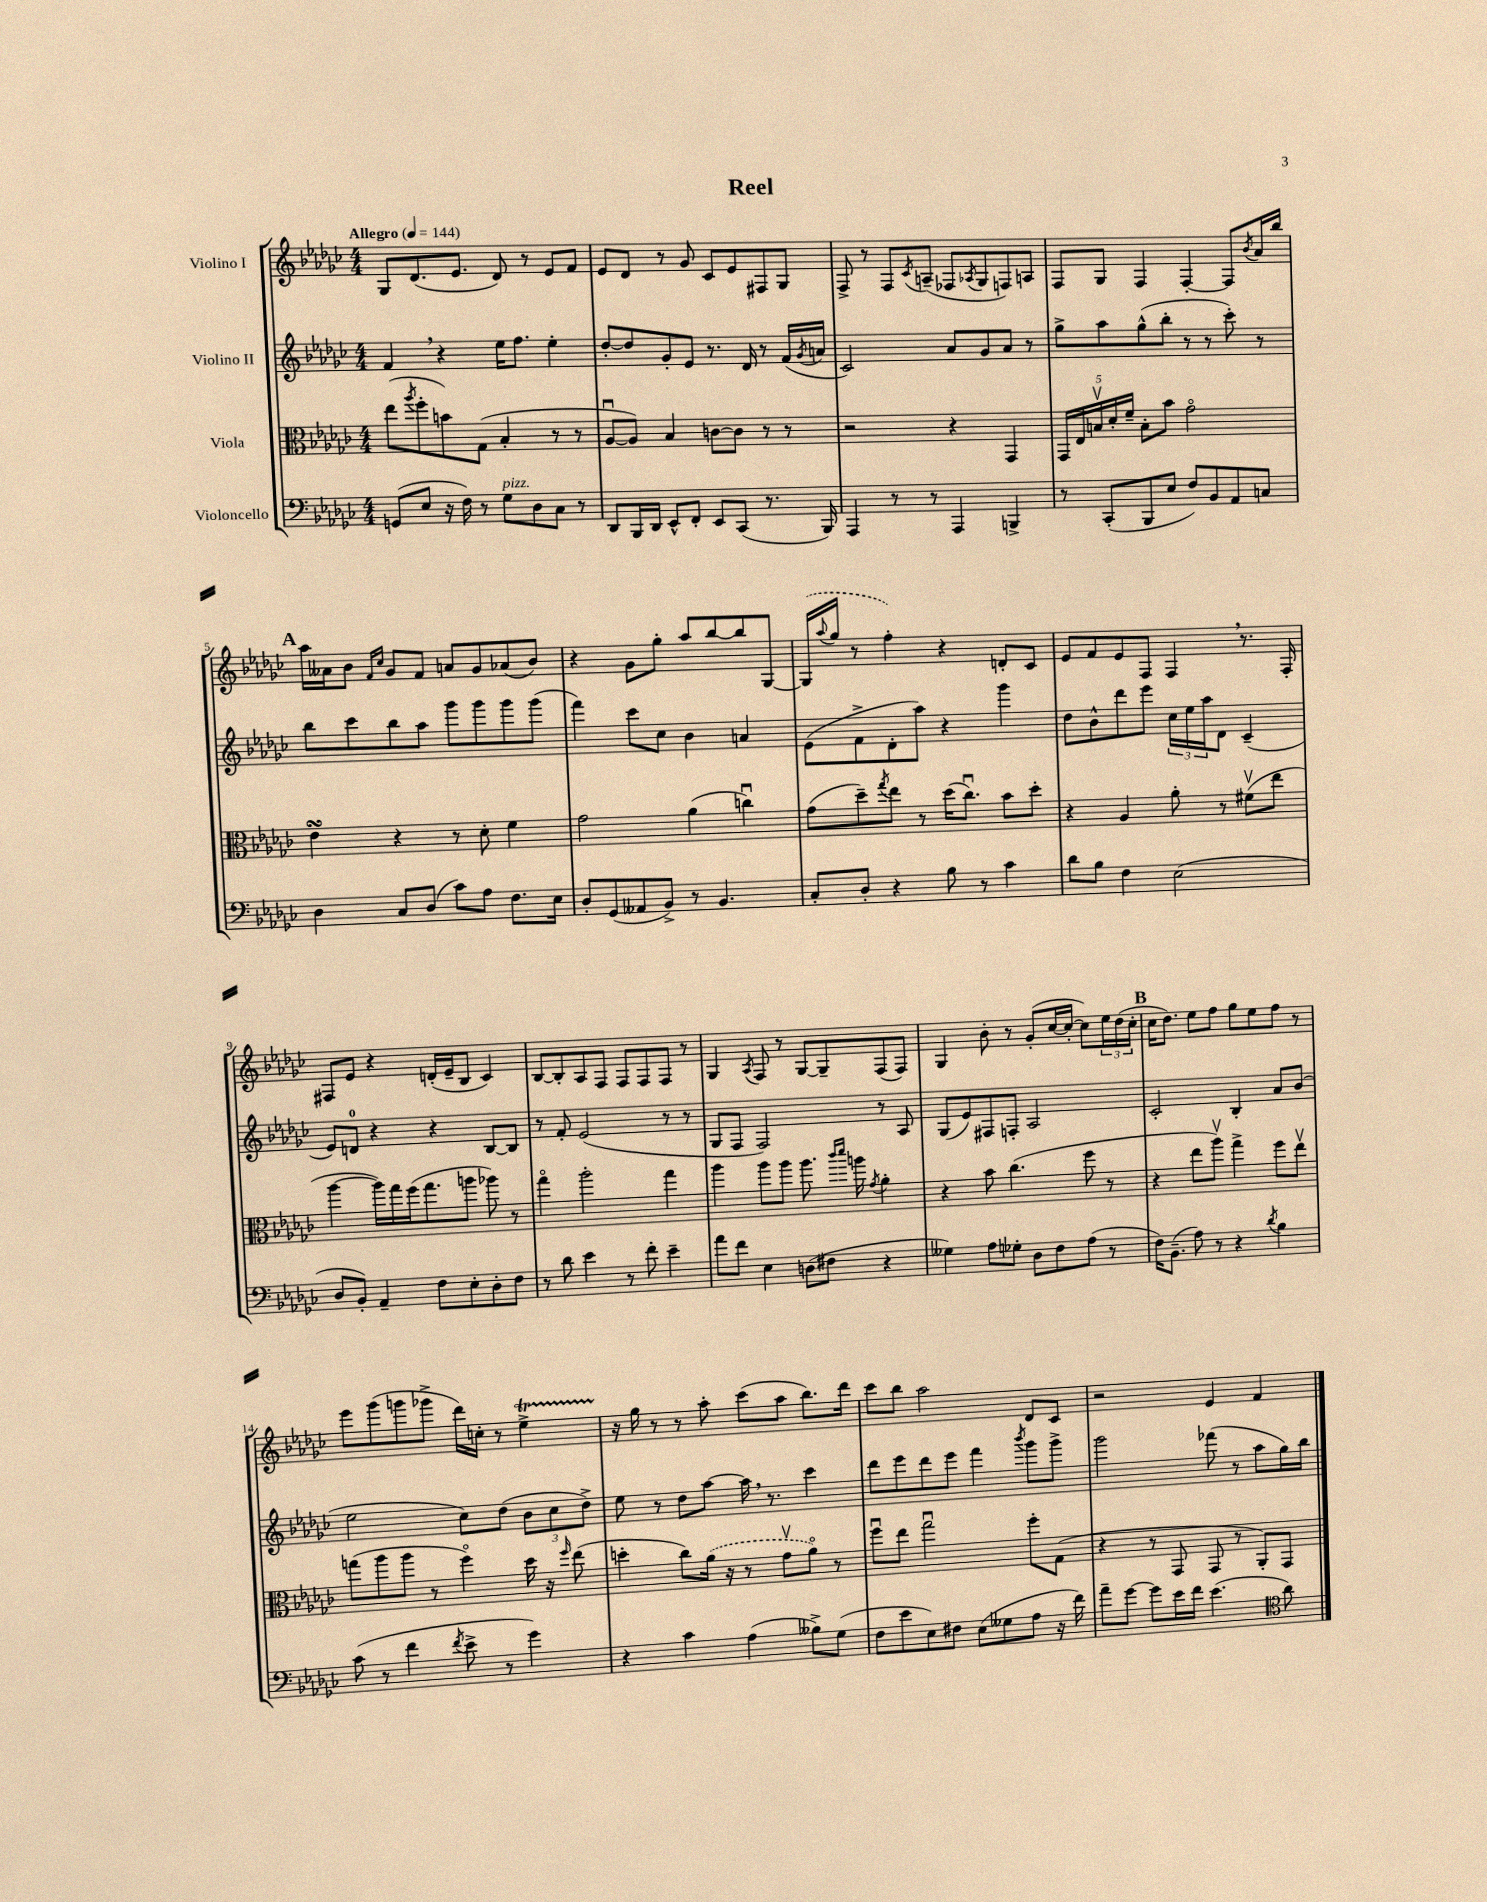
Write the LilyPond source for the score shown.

\header { title = "Reel" }
<<
\new StaffGroup <<
\new Staff = "s0" \with { instrumentName = "Violino I" } {
    \clef treble \key ges \major \numericTimeSignature \time 4/4 \tempo "Allegro" 4 = 144
    ges8 des'8.( ees'8. des'8) r8 ees'8 f'8 |
    ees'8 des'8 r8 ges'8 ces'8 ees'8 fis8 ges8 |
    f8-> r8 f8 \acciaccatura { ces'8 } a8--( fes8 \acciaccatura { aes8 } ges8 f8) a8 |
    f8 ges8 f4 f4~-. f8 \acciaccatura { bes'8 } aes'16 bes''16 |
    \mark \markup { \bold "A" } aes''16 aeses'16 bes'8 \grace { f'16 ces''16 } ges'8 f'8 a'8 ges'8 aes'8( bes'8) |
    r4 ges'8 ges''8-. aes''8 bes''8~ bes''8 ges8~ |
    \once \slurDashed ges16( \appoggiatura { aes''8 } ges''16 r8 f''4-.) r4 d'8-. ces'8 |
    ees'8 f'8 ees'8 f8 f4 \breathe r8. f16-. |
    fis8 ees'8 r4 d'16-.( ees'16-- bes8 ces'4) |
    bes8~ bes8-. aes8 f8 f8 f8 f8 r8 |
    ges4 \acciaccatura { aes8 } f8 r8 ges8~ ges8-- f8( f8) |
    ges4 bes'8-. r8 ges'8-.( ces''16~ ces''16~-. ces''8) \tuplet 3/2 { ees''16 des''16( ces''16-. } |
    \mark \markup { \bold "B" } ces''16 des''8.) ees''8 f''8 ges''8 ees''8 f''8 r8 |
    ees'''8 ges'''8( g'''8 ges'''8-> des'''16) c''16-. r8 ees''4->\startTrillSpan |
    r16\stopTrillSpan ges''16 r8 r8 aes''8-. ces'''8( aes''8 bes''8.) des'''16 |
    ces'''8 bes''8 aes''2 des'8 ces'8 |
    r2 ees'4 f'4 \bar "|." |
}
\new Staff = "s1" \with { instrumentName = "Violino II" } {
    \clef treble \key ges \major \numericTimeSignature \time 4/4
    f'4 \breathe r4 ees''16 f''8. ees''4-. |
    des''8~-. des''8 ges'8-. ees'8 r8. des'16 r8 f'16( \acciaccatura { ges'8 } a'16 |
    ces'2) aes'8 ges'8 aes'8 r8 |
    ges''8-> aes''8 ges''8-^( bes''8-. r8 r8 ces'''8-.) r8 |
    \mark \markup { \bold "A" } bes''8 ces'''8 bes''8 aes''8 ges'''8 ges'''8 ges'''8 ges'''8( |
    f'''4) ces'''8 ces''8 bes'4 a'4 |
    ees'8( f'8-> des'8-. aes''8) r4 ges'''4 |
    des''8 bes'8-^ des'''8 ees'''8 \tuplet 3/2 { ces''16 ees''16 aes''16 } des'8 ces'4--( |
    ees'8) d'8-0 r4 r4 bes8~ bes8 |
    r8 f'8-. ees'2( r8 r8 |
    ges8 f8 f2) r8 aes8 |
    ges8( ees'8) fis8 f8-. aes2 |
    \mark \markup { \bold "B" } ces'2-. bes4-. aes'8 bes'8( |
    ees''2 ces''8) des''8( \tuplet 3/2 { bes'8 ces''8 des''8->) } |
    ees''8 r8 des''8 aes''8~ aes''16 \breathe r8. ces'''4 |
    des'''8 ees'''8 des'''8 ees'''8 f'''4 \acciaccatura { bes'''8 } ges'''8 ges'''8-> |
    ges'''2 fes'''8( r8 aes''8 ges''16) bes''16 \bar "|." |
}
\new Staff = "s2" \with { instrumentName = "Viola" } {
    \clef alto \key ges \major \numericTimeSignature \time 4/4
    ees''8( \acciaccatura { aes''8 } f''8-. b'8) ges8( bes4-. r8 r8 |
    aes8~\downbow aes8) bes4 c'8~ c'8 r8 r8 |
    r2 r4 ges,4 |
    \tuplet 5/4 { ges,16 ees16 b16\upbow des'16-. f'16-- } b8-. bes'8 ges'2\flageolet |
    \mark \markup { \bold "A" } ees'4\turn r4 r8 des'8-. f'4 |
    ges'2 aes'4( c''4\downbow) |
    ges'8( des''8--) \acciaccatura { ges''8 } ees''8 r8 des''16( ces''8.\downbow) bes'8 des''8-. |
    r4 aes4 aes'8-. r8 fis'8\upbow( ees''8 |
    aes''4~ aes''16) ges''16 f''16( ges''8. a''8 aes''8) r8 |
    ges''4\flageolet aes''2-. ges''4 |
    aes''4 aes''8 aes''8 aes''8. \grace { ces'''16 des'''16 } a''16 \acciaccatura { ges'8 } aes'4-. |
    r4 bes'8 ces''4.( f''8 r8 |
    \mark \markup { \bold "B" } r4 ees''8 aes''8\upbow) ges''4-> f''8 ees''8\upbow |
    g''8( aes''8 aes''8 r8 f''4\flageolet) des''16 r16 \grace { f''16 } ees''8( |
    d''4-. ces''8) \once \slurDashed aes'16( r16 r8 ges'8\upbow aes'8\flageolet) r8 |
    f''8\downbow ees''8 ges''2\downbow f''8-. ges8( |
    r4 r8 ges,8 ges,8 r8 aes,8-.) ges,8 \bar "|." |
}
\new Staff = "s3" \with { instrumentName = "Violoncello" } {
    \clef bass \key ges \major \numericTimeSignature \time 4/4
    g,8( ees8 r16 f16) r8 ges8^\markup { \italic "pizz." } des8 ces8 r8 |
    des,8 bes,,16 des,16 ees,8-^ f,8-. ees,8 ces,8( r8. bes,,16) |
    aes,,4 r8 r8 aes,,4 b,,4-> |
    r8 ces,8-.( bes,,8 ees8 f8) bes,8 aes,8 c8 |
    \mark \markup { \bold "A" } des4 ces8 des8( ces'8) aes8 f8. ees16 |
    des8-. ges,8( aeses,8 bes,8->) r8 bes,4. |
    ces8-. des8-. r4 bes8 r8 ces'4 |
    des'8 bes8 f4 ees2( |
    des8 bes,8-.) aes,4-- f8 ees8-. des8-. f8 |
    r8 des'8 ees'4 r8 f'8-. ees'4-- |
    aes'8 f'8 ees4 d8( fis8 r4 |
    geses4) aes8 ges8-. des8 f8 aes8( r8 |
    \mark \markup { \bold "B" } f16) bes,8.--( aes8) r8 r4 \acciaccatura { des'8 } bes4 |
    ces'8( r8 f'4 \acciaccatura { f'8 } ees'8-> r8 ges'4) |
    r4 ces'4 aes4( beses8->) ges8( |
    f8 ees'8 ees8) fis8 ees8( geses8 aes8 r16 f'16) |
    aes'8-- ges'8~ ges'8 ees'16 f'16 ees'4.( \clef tenor aes'8) \bar "|." |
}
>>
>>
